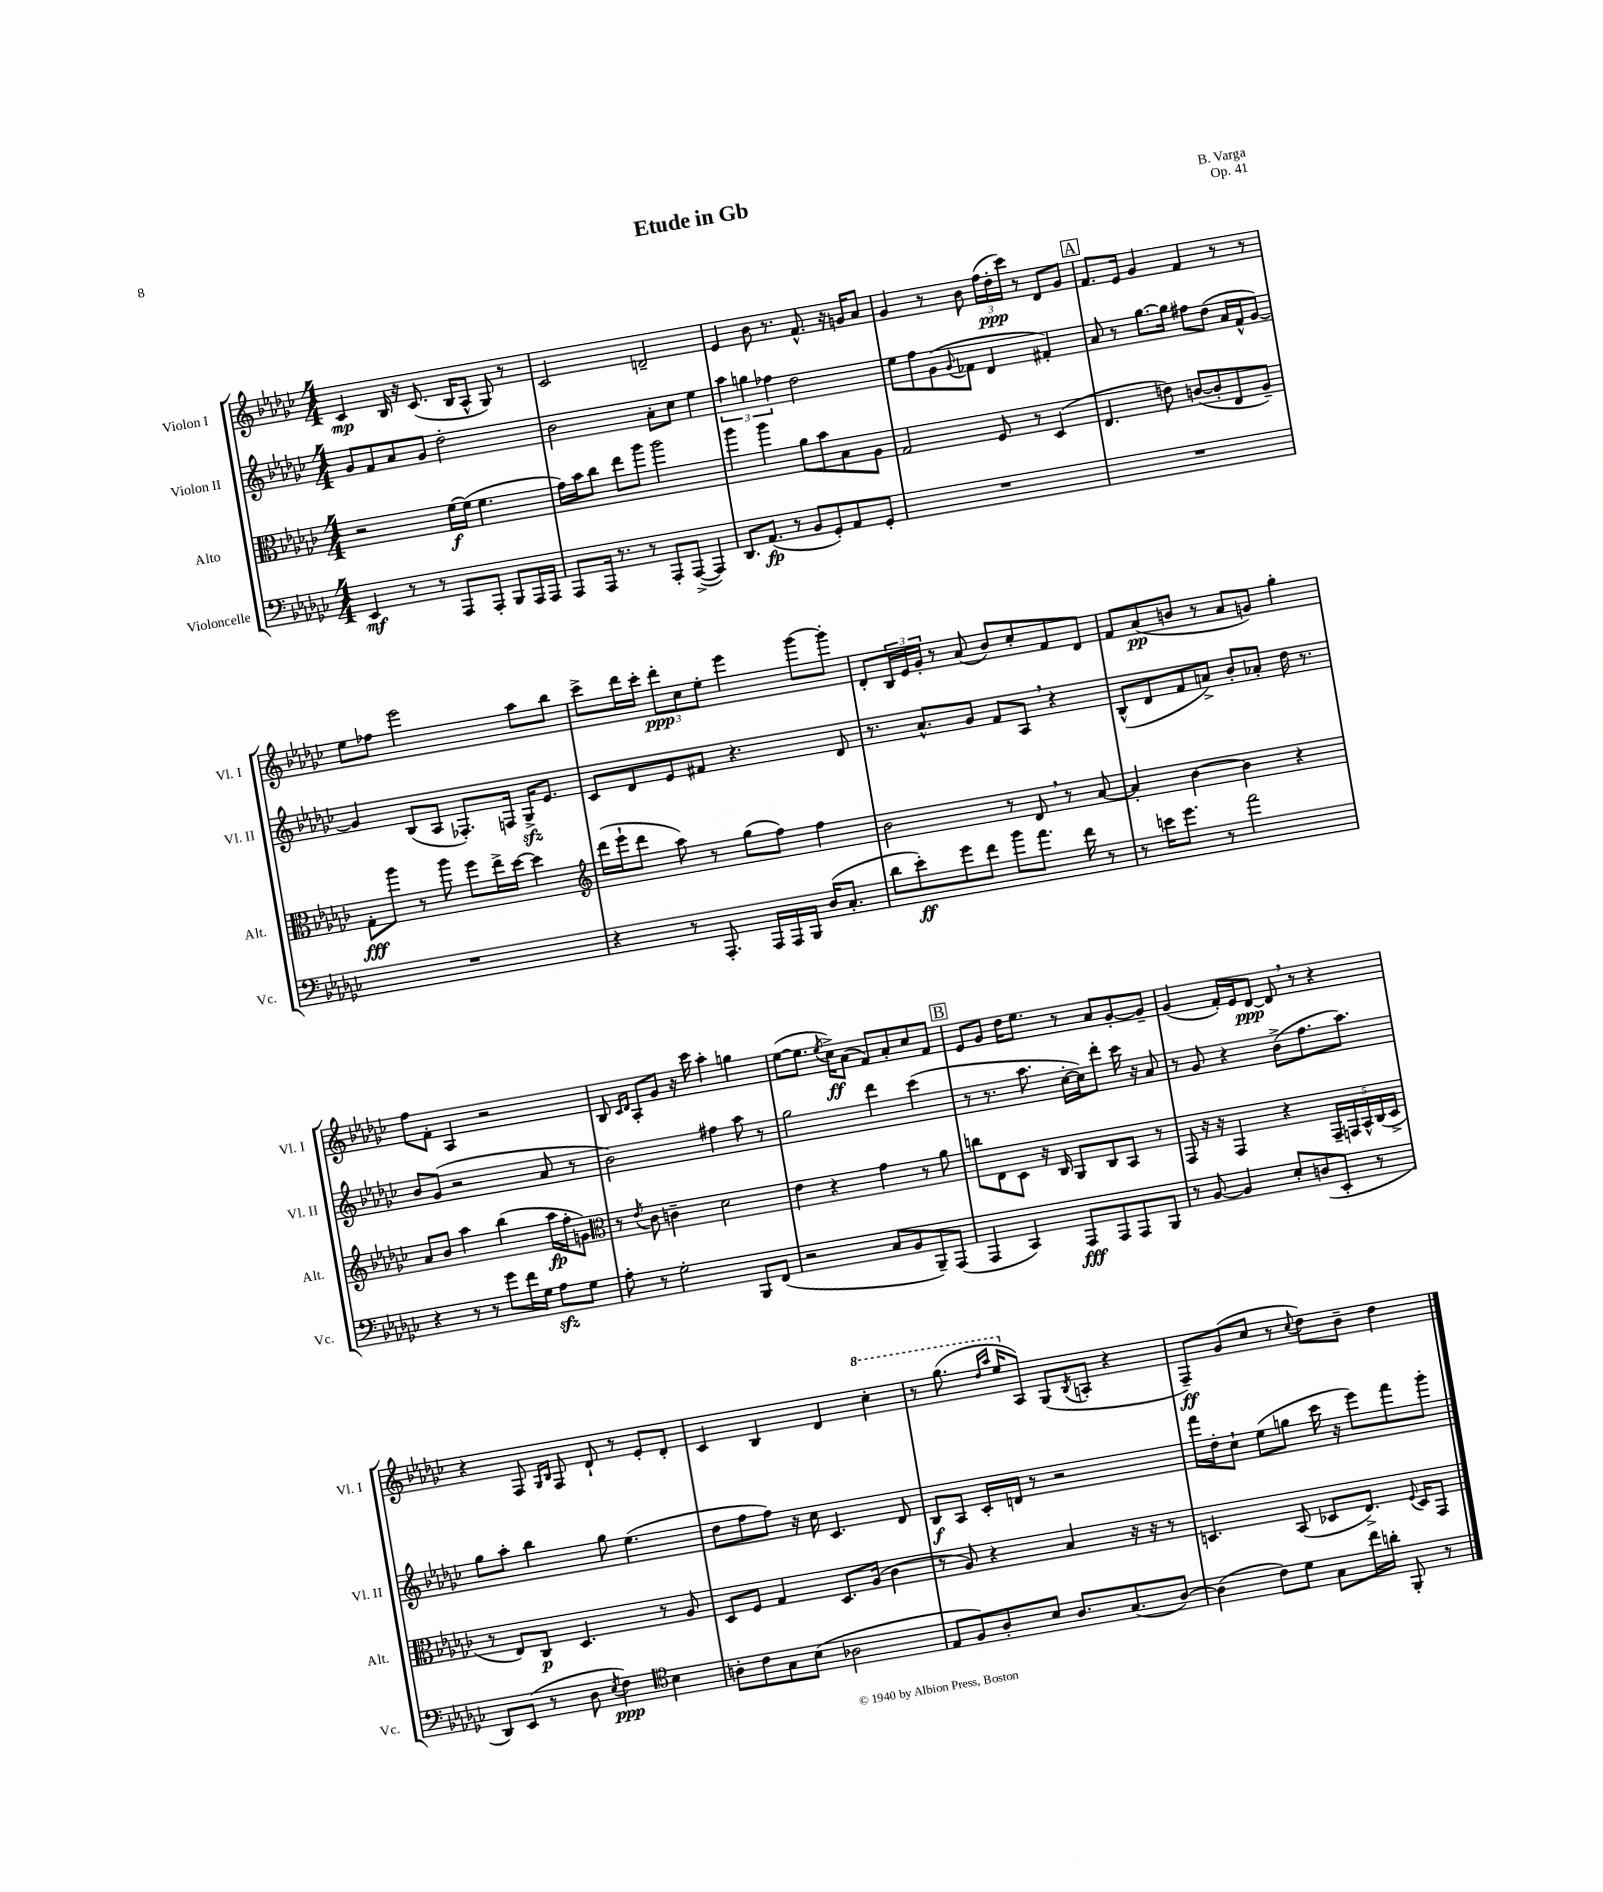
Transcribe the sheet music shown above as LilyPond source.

\header { title = "Etude in Gb" composer = "B. Varga" opus = "Op. 41" }
<<
\new StaffGroup <<
\new Staff = "s0" \with { instrumentName = "Violon I" shortInstrumentName = "Vl. I" } {
    \clef treble \key ges \major \numericTimeSignature \time 4/4
    ces'4\mp bes16 r16 ces'8.( bes16 aes8-^ ges8) r8 |
    ces'2 d'2-- |
    ees'4 bes'8 r8. f'8.-^ r16 g'16 aes'8 |
    ges'4 r8 bes'8 \tuplet 3/2 { f''16( des''16-.\ppp ces'''16) } r8 des'8 ges'8 |
    \mark \markup { \box "A" } f'8. ees'16 ges'4 f'4 r8 r8 |
    ees''8 fes''8 ees'''2 aes''8 bes''8 |
    ces'''8-> des'''16 ces'''16-. \tuplet 3/2 { des'''8-.\ppp ces''8 ees''8-. } ees'''4 ges'''8~ ges'''8-. |
    des'8-. \tuplet 3/2 { bes16 ees'16 ges'16-. } r8 aes'8( bes'8) ces''8-. f'8 des'8 |
    f'8 aes'8\pp( b'8 r8 aes'8 g'8) ges''4-. |
    f''8 f'8-. aes4 r2 |
    bes8 \grace { ces'16 des'16 } aes8-. ges'8 r16 ces'''16 aes''4-. g''4 |
    ees''8~( ees''8. \acciaccatura { ees''8 } ces''16->\ff) aes'8( f'8) aes'8-. ces''8 f'8 |
    \mark \markup { \box "B" } ees'8 ges'8 des''16 ees''8. r8 aes'8 ges'8~-. ges'8-- |
    ges'4( f'16-.) ees'16 des'8~\ppp des'8 \breathe r8 r4 |
    r4 f8 \grace { ges16 bes16 } f8 des'8-! r8 ees'8-. des'8-. |
    ces'4 bes4 des'4 \ottava #1 ces'''4-. |
    r8 ges'''8.( \grace { des'''16 aes'''16 } ees'''16 \ottava #0 aes8) ges8( \acciaccatura { bes8 } a8-. r4 |
    f8--\ff) ges'8( ces''8 r8 \appoggiatura { ces''8 } des''8) bes'8-- des''4 \bar "|." |
}
\new Staff = "s1" \with { instrumentName = "Violon II" shortInstrumentName = "Vl. II" } {
    \clef treble \key ges \major \numericTimeSignature \time 4/4
    ges'8 f'8 aes'8 ges'8 des''2-. |
    bes'2 aes'8-. ces''8 ees''4 |
    \tuplet 3/2 { aes''4 g''4 fes''4 } des''2 |
    ees''8 f''8 ges'8( \appoggiatura { ges'8 } fes'8 des'4 fis'4-.) |
    \mark \markup { \box "A" } aes'8 r8 ges''8.~ ges''16 fis''8 des''8( aes'16 f'16-^ ges'8~) |
    ges'4 bes8( aes8 fes8.-.) f16 ges16->\sfz ees'8. |
    ces'8 des'8 ees'8 fis'8 r4. des'8 |
    r8. aes'8.-^ ges'8 f'8 aes8 \breathe r4 |
    bes8-^( des'8 f'8 a'8->) bes'8-. aes'8-. des''16 r8. |
    bes'8 ges'8( r2 aes'8 r8 |
    bes'2) fis''4 aes''8 r8 |
    ges''2 des'''4 ces'''4( |
    \mark \markup { \box "B" } r8 r8. aes''8. ces''16~-. ces''16) des'''8-. ces'''16 r16 aes'8 |
    r8 ges'8 r4 bes'8->( f''8. aes''8.) |
    ges''8 aes''8-. bes''4 ges''8 ees''4.( |
    des''8 f''8 f''8) r16 ces''16 ces'4. des'8 |
    bes8\f aes8 ces'16-. d'16 r8 r2 |
    f'''16 des''16-. ces''8-! ees''8( g''8 ces'''16 r16 ees'''8) f'''8 ges'''8-. \bar "|." |
}
\new Staff = "s2" \with { instrumentName = "Alto" shortInstrumentName = "Alt." } {
    \clef alto \key ges \major \numericTimeSignature \time 4/4
    r2 f'16~\f f'16( f'4. |
    ges'16) bes'16 ces''8 ees''8 aes''8 aes''2 |
    aes''4 aes''4 aes'8 bes'8 bes8 aes8 |
    ges2 f8 r8 des4( |
    \mark \markup { \box "A" } ees4. e'8) c'8~( c'8-. ees8 aes8--) |
    ges8-.\fff aes''8 r8 aes''8 f''8 ees''16-> des''16~ des''4 |
    \clef treble des'''16( ees'''16-! des'''8 aes''8) r8 ges''8( f''8) f''4 |
    bes'2 r8 des'8 \breathe r8 aes'8~ |
    aes'4-. bes'4~ bes'4 r4 |
    aes'8 bes'8 aes''4 bes''4( aes''16\fp f''16-. g'8) |
    \clef alto r8 \acciaccatura { ees'8 } ces'8 c'4-- des'2 |
    ees'4 r4 ges'4 r8 aes'8 |
    \mark \markup { \box "B" } c''8 ees8 des8 r16 ces16 aes,8 ces8 bes,8 r8 |
    ges,8 r16 r16 ges,4 r4 \tuplet 5/4 { ges,16-- g,16 bes,16-^ ces16( des16-> } |
    r8 ees8) ces8\p des4. r8 aes8 |
    des8 f8 ges4 des8. aes16( ces'4 |
    r8 aes8) r4 bes4 r16 r16 r8 |
    d4. bes,8( des8 ees8.->) \appoggiatura { f8 } des16 ges,8 \bar "|." |
}
\new Staff = "s3" \with { instrumentName = "Violoncelle" shortInstrumentName = "Vc." } {
    \clef bass \key ges \major \numericTimeSignature \time 4/4
    ees,4\mf r8 r8 aes,,8 aes,,8-. bes,,8 aes,,16 aes,,16 |
    aes,,8 aes,,16 r8. r8 aes,,8-. aes,,8~->( aes,,4) |
    des,8. aes,8.\fp( r8 bes,8 ges,8-.) aes,8 ges,8-. |
    R1 |
    \mark \markup { \box "A" } R1 |
    R1 |
    r4 r8 aes,,8.-. aes,,16 aes,,16 bes,,16 des16( ces8.-. |
    des'8 ees'8-.\ff) ges'8 f'8 bes'8 aes'8. f'16 r8 |
    r8 e'16 ges'8. r8 aes'2 |
    r4 r8 r8 ges'8 f'16 ges16 aes8\sfz ges8 |
    aes8-. r8 ges2-. bes,,8 f,8( |
    r2 ces8 bes,8 bes,,8--) aes,,8( |
    \mark \markup { \box "B" } aes,,4 ces,4) aes,,8\fff aes,,8 aes,,8 bes,,8 |
    r8 bes,8~ bes,4 ees8-. d8( ees,8-. r8 |
    des,8) ees,8( r8 des8 \acciaccatura { ees8 } f4\ppp) \clef tenor bes4 |
    a8-. ces'8 ges8 bes8( aes2 |
    ees8 f8) aes8-. bes8 aes8. ges8.( aes8~) |
    aes4( ces'8) des'8 ges8 ces''16 a'16-. f,8-. r8 \bar "|." |
}
>>
>>
\layout { \context { \Score \remove "Bar_number_engraver" } }
